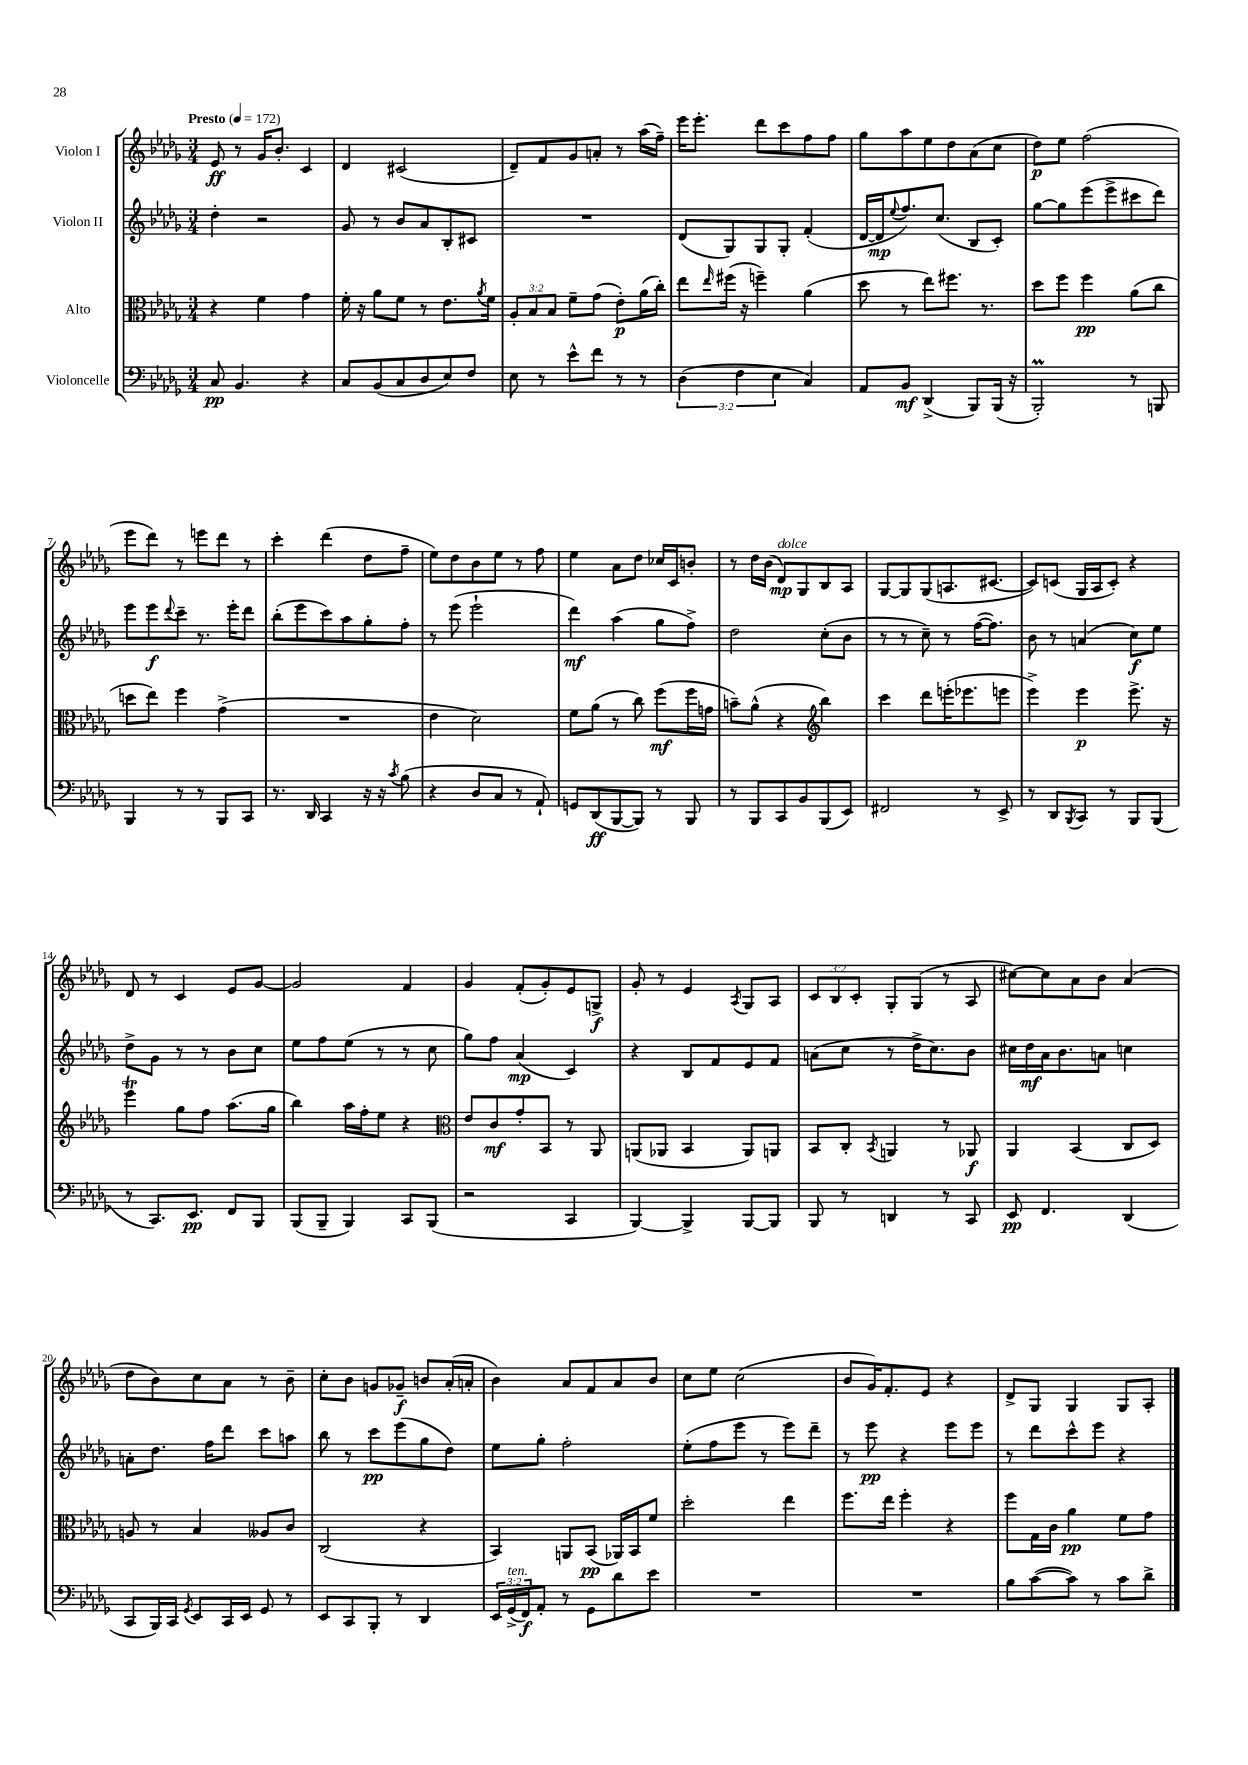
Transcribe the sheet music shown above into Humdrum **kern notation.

**kern	**kern	**kern	**kern
*staff4	*staff3	*staff2	*staff1
*clefF4	*clefC3	*clefG2	*clefG2
*k[b-e-a-d-g-]	*k[b-e-a-d-g-]	*k[b-e-a-d-g-]	*k[b-e-a-d-g-]
*M3/4	*M3/4	*M3/4	*M3/4
*MM172	*MM172	*MM172	*MM172
8C/	4r	4dd-'\	8e-/
4.BB-/	.	.	8r
.	4f\	2r	16g-/LK
.	.	.	8.b-'/J
4r	4g-\	.	4c/
=	=	=	=
8C/L	16f'\	8g-/	4d-/
.	16r	.	.
(8BB-/	8a-\L	8r	.
8C/	8f\J	8b-/L	(2c#/
8D-/	8r	8a-/	.
8E-/)	8.e-\L	8B-'/	.
8F/J	.	8c#/J	.
.	8qa-/	.	.
.	16f\Jk	.	.
=	=	=	=
8E-\	12A-'/L	2.r	8d-~/L)
.	12B-/	.	.
8r	.	.	8f/
.	12B-/J	.	.
8e-^^\L	8f~\L	.	8g-/
8f\J	(8g-\J	.	8a'/J
8r	8e-'\L)	.	8r
8r	(16a-\L	.	(16aa-\LL
.	16cc'\JJ)	.	16ff~\JJ)
=	=	=	=
(6D-\	8ee-\L	(8d-/L	16eee-\LK
.	.	.	8.eee-'\J
.	16qqee-/	.	.
.	(16ff#\Jk	8G-/)	.
6F\	.	.	.
.	16r	.	.
.	4ff~\)	8G-/	8ddd-\L
6E-\	.	.	.
.	.	8G-'/J	8ccc\
4C/)	(4a-\	(4f'/	8ff\
.	.	.	8ff\J
=	=	=	=
8AA-/L	8dd-\	[16d-/LL	8gg-\L
.	.	16d-/]J	.
.	.	8qqee-/	.
8BB-/J	8r	8.ff/)	8aa-\
(4DD-^/	8ee-\L)	.	8ee-\
.	.	(8.cc/J	.
.	8.ff#\J	.	8dd-\
8BBB-/L)	.	8B-/L	(8a-\
.	8.r	.	.
(16BBB-/Jk	.	8c'/J)	8cc\J
16r	.	.	.
=	=	=	=
2BBB-'/)	8dd-\L	[8gg-\L	8dd-\L)
.	8ff\J	8gg-\]	8ee-\J
.	4ff\	(8eee-\	(2ff\
.	.	8eee-^\	.
8r	(8a-\L	8ccc#\	.
8BBB/	8cc\J	8ddd-\J)	.
=	=	=	=
4BBB-/	8dd\L	8eee-\L	8eee-\L
.	8ee-\J)	8eee-\	8ddd-\J)
.	.	8qqddd-/	.
8r	4ff\	8ccc~\J	8r
8r	.	8.r	8eee\L
8BBB-/L	(4g-^\	.	8ddd-\J
.	.	16eee-'\LK	.
8CC/J	.	8ddd-\J	8r
=	=	=	=
8.r	2.r	(8bb-'\L	4ccc'\
.	.	8eee-\	.
16DD-/	.	.	.
4CC/	.	8ccc\)	(4ddd-\
.	.	8aa-\	.
16r	.	8gg-'\	8dd-\L
16r	.	.	.
8qc/	.	.	.
(8B-\	.	8ff'\J	8ff~\J
=	=	=	=
4r	4e-\	8r	8ee-\L)
.	.	(8eee-\	8dd-\
8D-/L	2d-\)	2eee-`\	8b-\
8C/J	.	.	8ee-\J
8r	.	.	8r
8AA-`/)	.	.	8ff\
=	=	=	=
8GG/L	8f\L	4ddd-\)	4ee-\
(8DD-/	(8a-\J	.	.
[8BBB-/	8r	(4aa-\	8a-\L
8BBB-/]J)	8cc\)	.	8dd-\J
8r	(8ff\L	8gg-\L	16cc-/LL
.	.	.	16c/J
8BBB-/	16ff\L	8ff^\J)	8b'/J
.	16g\JJ	.	.
=	=	=	=
8r	8b~\L)	2dd-\	8r
8BBB-/L	(8a-^^\J	.	16dd-\LL
.	.	.	(16b-\JJ
8CC/	4r	.	8d-/L)
8BB-/	.	.	8G-/
*	*clefG2	*	*
(8BBB-/	4bb-\)	(8cc'\L	8B-/
8EE-/J)	.	8b-\J	8A-/J
=	=	=	=
2FF#/	4ccc\	8r	[8G-/L
.	.	8r	8G-/]
.	8ddd-\L	8cc~\)	(8G-/
.	(16eee'\K	8r	8.A/
.	8.eee-\	.	.
8r	.	([16ff\LK	.
.	.	8.ff\]J)	[8.c#/J
8EE-^/	8eee\J	.	.
=	=	=	=
8r	4eee-^\)	8b-\	8c#/]L)
8DD-/L	.	8r	(8c/J
8qBBB-/	.	.	.
8CC/J	4eee-\	(4a/	16G-/LL
.	.	.	16A-/J
8r	.	.	8c'/J)
8BBB-/L	8.eee-^\	8cc\L)	4r
(8BBB-/J	.	8ee-\J	.
.	16r	.	.
=	=	=	=
8r	4eee-\	8dd-^\L	8d-/
8.CC/L)	.	8g-\J	8r
.	8gg-\L	8r	4c/
8.EE-/J	.	.	.
.	8ff\J	8r	.
8FF/L	(8.aa-\L	8b-\L	8e-/L
8BBB-/J	.	8cc\J	[8g-/J
.	16gg-\Jk	.	.
=	=	=	=
(8BBB-/L	4bb-\)	8ee-\L	2g-/]
8BBB-~/J	.	8ff\	.
4BBB-/)	16aa-\LL	(8ee-\J	.
.	16ff'\J	.	.
.	8ee-\J	8r	.
8CC/L	4r	8r	4f/
(8BBB-/J	.	8cc\	.
=	=	=	=
*	*clefC3	*	*
2r	8e-/L	8gg-\L)	4g-/
.	8c/	8ff\J	.
.	8g-'/	(4a-/	(8f'/L
.	8BB-/J	.	8g-'/)
4CC/	8r	4c/)	8e-/
.	8AA-/	.	8G^/J
=	=	=	=
[4BBB-/)	(8AA/L	4r	8g-'/
.	8AA-/J	.	8r
4BBB-^/]	4BB-/	8B-/L	4e-/
.	.	8f/	.
.	.	.	8qA-/
[8BBB-/L	8AA-/L)	8e-/	8G-/L
8BBB-/]J	8AA/J	8f/J	8A-/J
=	=	=	=
8BBB-/	8BB-/L	(8a\L	12c/L
.	.	.	12B-/
8r	8C'/J	8cc\J	.
.	.	.	12c'/J
.	8qBB-/	.	.
4DD/	4AA/	8r	8G-'/L
.	.	16dd-^\LK	(8G-/J
.	.	8.cc\)	.
8r	8r	.	8r
8CC/	8AA-/	8b-\J	8A-/
=	=	=	=
8EE-/	4AA-/	16cc#\LL	[8cc#\L)
.	.	16dd-\	.
4.FF/	.	16a-\J	8cc#\]
.	.	8.b-\	.
.	(4BB-/	.	8a-\
.	.	8a\J	8b-\J
(4DD-/	8C/L	4cc\	(4a-/
.	8D-/J)	.	.
=	=	=	=
8CC/L	8A/	8a'\L	8dd-\L
16BBB-/L)	8r	8.dd-\J	8b-\)
16CC/JJ	.	.	.
8qGG-/	.	.	.
8EE-/L	4B-/	.	8cc\
.	.	16ff\LK	.
16CC/L	.	8ddd-\J	8a-\J
16EE-/JJ	.	.	.
8GG-/	8A--/L	8ccc\L	8r
8r	8c/J	8aa\J	8b-~\
=	=	=	=
8EE-/L	(2C/	8bb-\	8cc'\L
8CC/	.	8r	8b-\J
8BBB-'/J	.	8ccc\L	8g/L
8r	.	(8eee-\	8g-~/J
4DD-/	4r	8gg-\	8b/L
.	.	8dd-\J)	(16a-'/L
.	.	.	16a'/JJ
=	=	=	=
24EE-/LL	4BB-/)	8ee-\L	4b-\)
(24GG-^/	.	.	.
24FF/J)	.	.	.
8AA-'/J	.	8gg-'\J	.
8r	8AA/L	2ff'\	8a-/L
8GG-\L	(8BB-/J	.	8f/
8d-\	16AA-/LL)	.	8a-/
.	16BB-/J	.	.
8e-\J	8f/J	.	8b-/J
=	=	=	=
2.r	2dd-'\	(8ee-'\L	8cc\L
.	.	8ff\	8ee-\J
.	.	8eee-\J	(2cc\
.	.	8r	.
.	4ee-\	8eee-\L)	.
.	.	8ddd-~\J	.
=	=	=	=
2.r	8.ff\L	8r	8b-/L
.	.	8eee-\	16g-/K)
.	16ee-\Jk	.	8.f'/
.	4ff'\	4r	.
.	.	.	8e-/J
.	4r	8eee-\L	4r
.	.	8eee-\J	.
=	=	=	=
8B-\L	8ff\L	8r	8d-^/L
([8c\	16G-\L	8ddd-\L	8G-/J
.	16c\JJ	.	.
8c\]J)	4a-\	8ccc^^\	4G-/
8r	.	8eee-\J	.
8c\L	8f\L	4r	8G-/L
8d-^\J	8g-\J	.	8A-'/J
==	==	==	==
*-	*-	*-	*-
